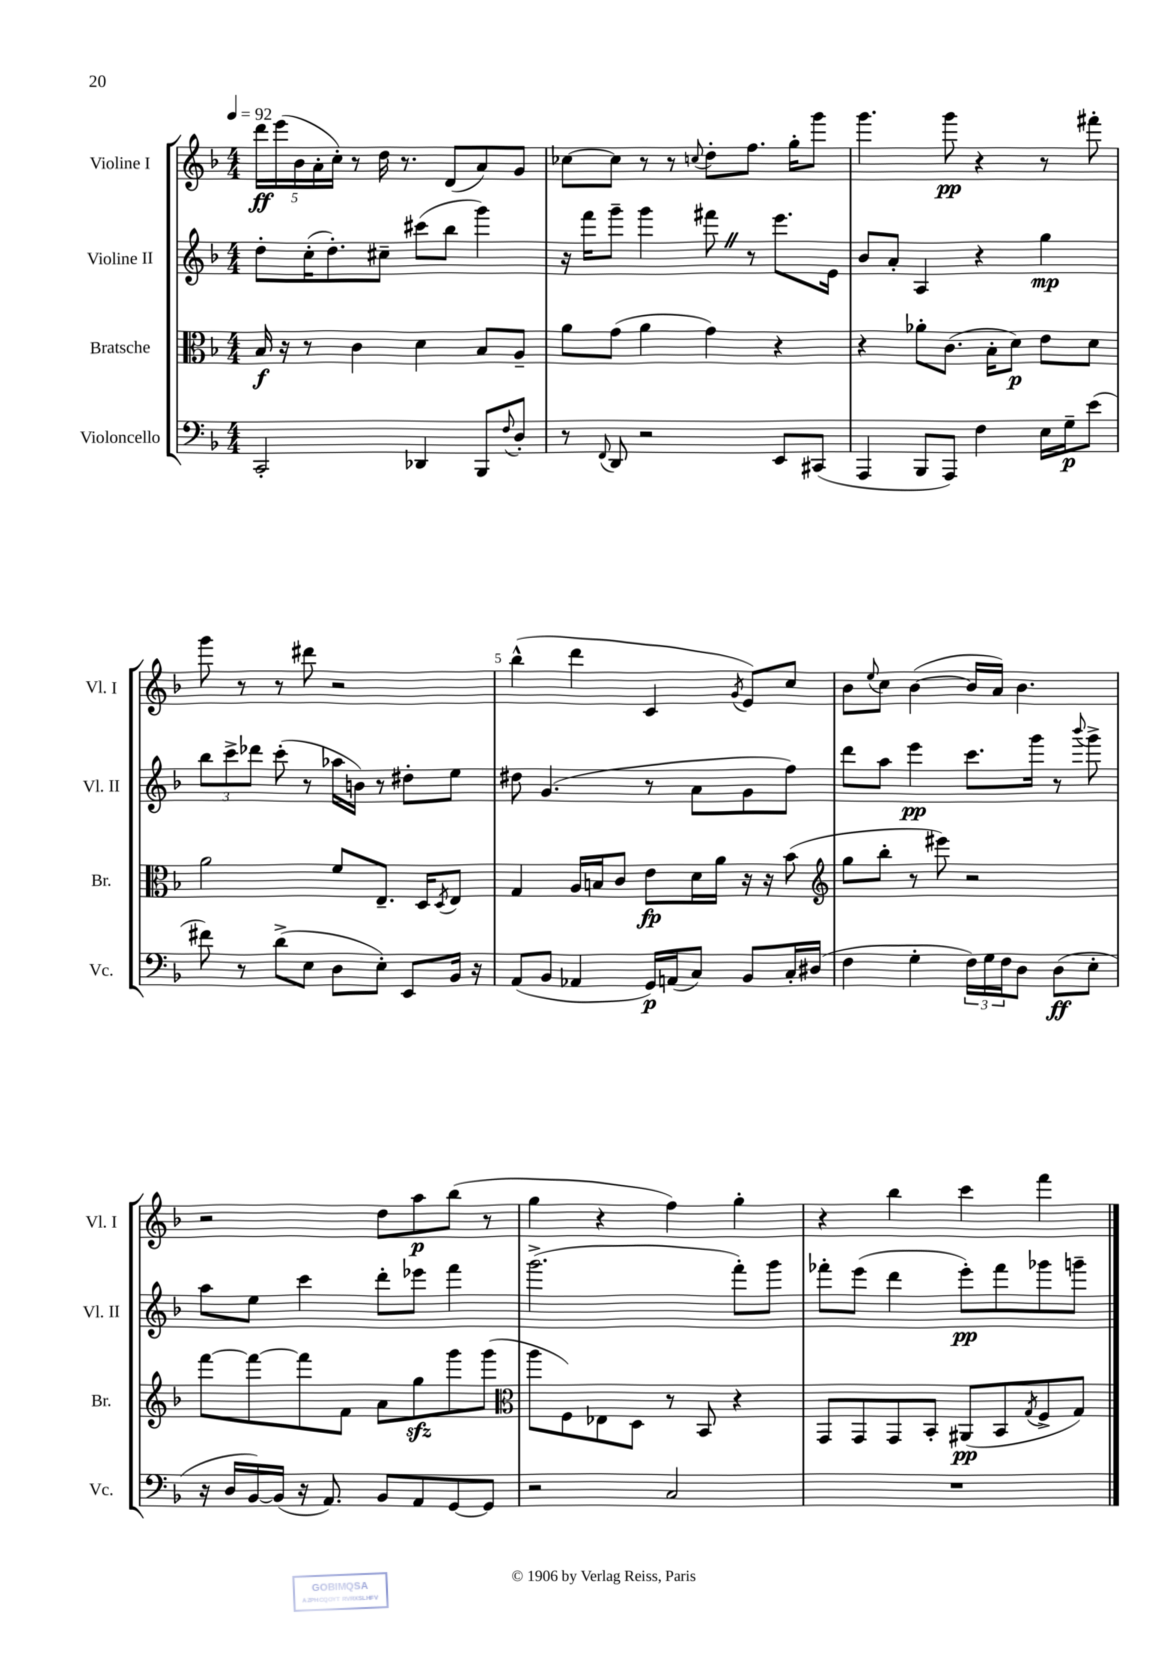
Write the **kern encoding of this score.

**kern	**kern	**kern	**kern
*staff4	*staff3	*staff2	*staff1
*clefF4	*clefC3	*clefG2	*clefG2
*k[b-]	*k[b-]	*k[b-]	*k[b-]
*M4/4	*M4/4	*M4/4	*M4/4
*MM92	*MM92	*MM92	*MM92
2CC'	16B-	8dd'	20ddd
.	.	.	(20eee
.	16r	.	.
.	.	.	20b-
.	8r	(16cc'	.
.	.	.	20a'
.	.	8.dd')	.
.	.	.	20cc')
.	4c	.	8r
.	.	8cc#~	16dd
.	.	.	8.r
4DD-	4d	(8ccc#	.
.	.	8bb-	(8d
8BBB-	8B-	4ggg)	8a)
8qqF	.	.	.
8D'	8A~	.	8g
=	=	=	=
8r	8a	16r	[8cc-
.	.	16fff	.
8qqFF	.	.	.
8DD	(8g	8ggg~	8cc-]
2r	4a	4ggg	8r
.	.	.	8r
.	.	.	8qqcc
.	4g)	8fff#	8dd'
.	.	8r	8.ff
8EE	4r	8.eee	.
.	.	.	16gg'
(8CC#	.	.	8ggg
.	.	16e	.
=	=	=	=
4AAA	4r	8b-	4.ggg
.	.	8a'	.
8BBB-	8a-'	4A	.
8AAA)	(8.c	.	8ggg
4F	.	4r	4r
.	16B-'	.	.
.	8d)	.	.
16E	8e	4gg	8r
16G~	.	.	.
(8e	8d	.	8fff#'
=	=	=	=
8f#)	2a	12bb-	8ggg
.	.	12ccc^	.
8r	.	.	8r
.	.	12ddd-	.
(8d^	.	(8ccc'	8r
8E	.	8r	8ddd#
8D	8f	16aa-	2r
.	.	16b)	.
8E')	8.E~	8r	.
8EE	.	8dd#'	.
.	16D	.	.
.	8qD	.	.
16BB-	8E	8ee	.
16r	.	.	.
=	=	=	=
(8AA	4G	8dd#	(4bb-^^
8BB-	.	(4.g	.
4AA-	16A	.	4ddd
.	16B	.	.
.	8c	.	.
16GG)	8e	8r	4c
(16AA	.	.	.
8C)	16d	8a	.
.	16a	.	.
.	.	.	8qg
8BB-	16r	8g	8e)
.	16r	.	.
16C'	(8b-	8ff)	8cc
(16D#	.	.	.
=	=	=	=
*	*clefG2	*	*
4F	8gg	8ddd	8b-
.	.	.	8qqee
.	8bb-'	8aa	8cc
4G'	8r	4eee	([4b-
.	8eee#)	.	.
24F)	2r	8.ccc	16b-]
24G	.	.	.
.	.	.	16a)
24F	.	.	.
8D	.	.	4.b-
.	.	16ggg	.
(8D	.	8r	.
.	.	8qqbbb-	.
8E'	.	8ggg^	.
=	=	=	=
16r	[8fff	8aa	2r
16D	.	.	.
[16BB-)	8fff_	8ee	.
(16BB-]	.	.	.
16r	8fff]	4ccc	.
8.AA)	.	.	.
.	8f	.	.
8BB-	8a	8ddd'	8dd
8AA	8gg	8eee-	8aa
[8GG	8ggg	4fff	(8bb-
8GG]	(8ggg	.	8r
=	=	=	=
*	*clefC3	*	*
2r	8aa	(2.ggg^	4gg
.	8F)	.	.
.	8E-	.	4r
.	8D	.	.
2C	8r	.	4ff)
.	8BB-	.	.
.	4r	8fff')	4gg'
.	.	8ggg	.
=	=	=	=
1r	8GG	8fff-'	4r
.	8GG	(8eee	.
.	8GG	4ddd	4bb-
.	8BB-'	.	.
.	(8AA#	8eee')	4ccc
.	8BB-	8fff-	.
.	8qG	.	.
.	8F^	8ggg-	4fff
.	8G)	8ggg~	.
==	==	==	==
*-	*-	*-	*-
